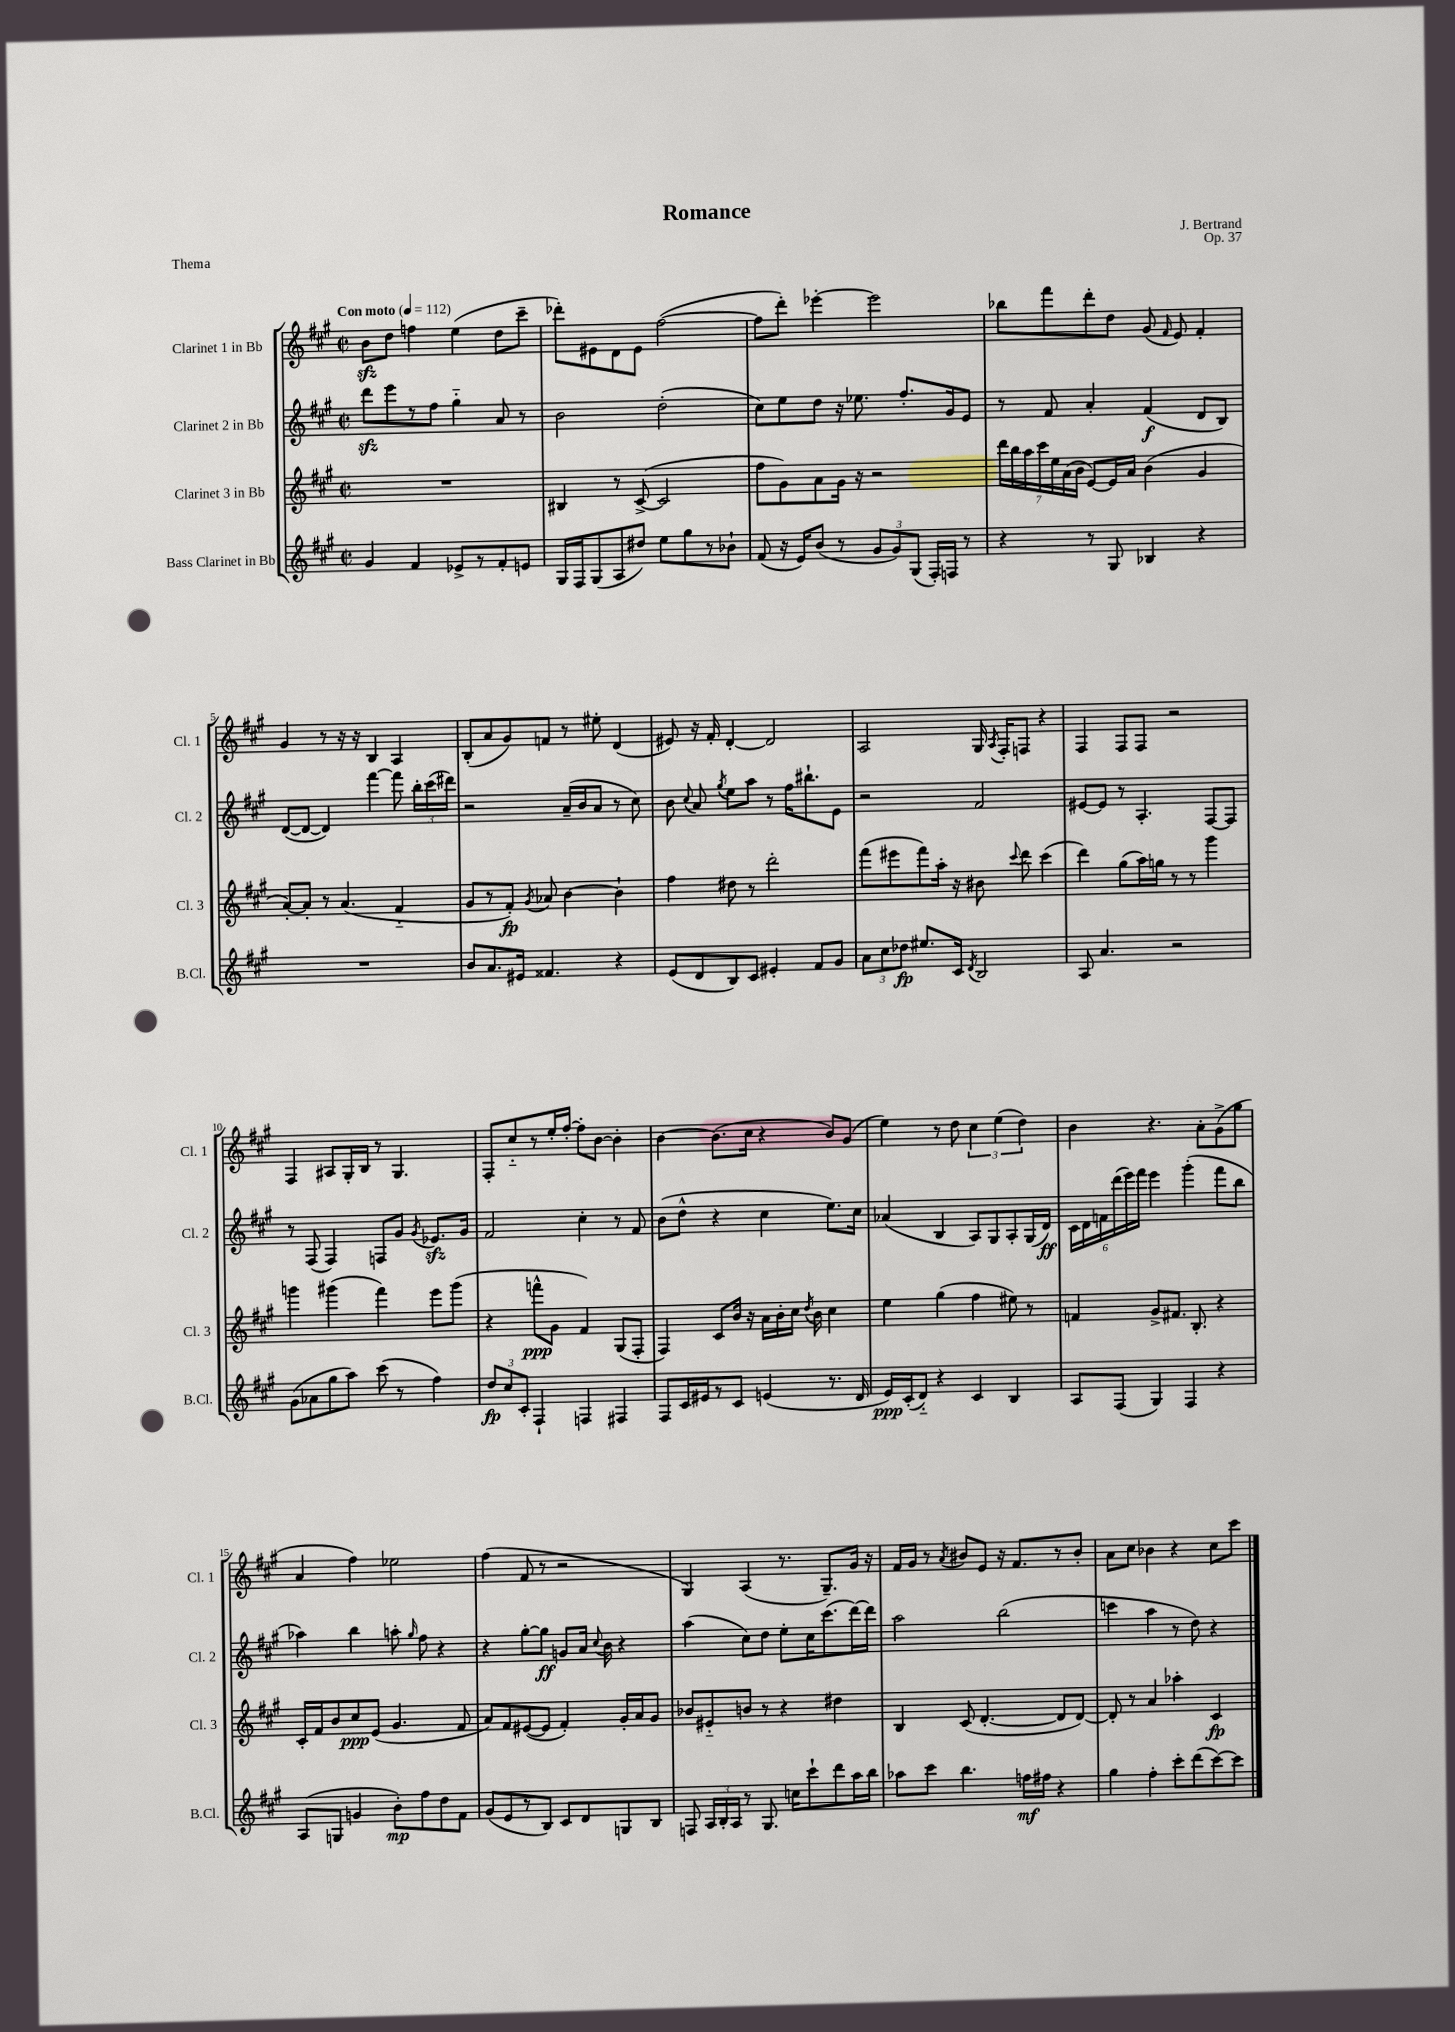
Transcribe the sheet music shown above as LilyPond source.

\header { title = "Romance" composer = "J. Bertrand" opus = "Op. 37" piece = "Thema" }
<<
\new StaffGroup <<
\new Staff = "s0" \with { instrumentName = "Clarinet 1 in Bb" shortInstrumentName = "Cl. 1" } {
    \clef treble \key a \major \defaultTimeSignature \time 2/2 \tempo "Con moto" 4 = 112
    \autoBeamOff b'8[\sfz d''8] f''4 e''4( d''8[ cis'''8]-- |
    des'''8[-.) eis'8 d'8 eis'8] fis''2~( |
    fis''8[ d'''8]-.) ees'''4~-. ees'''2 |
    bes''8[ fis'''8 d'''8-. d''8] gis'8( \grace { fis'16 } e'8) fis'4-. |
    gis'4 r8 r16 r16 b4 a4 |
    b8[-.( a'8 gis'8) f'8] r8 eis''8-. d'4( |
    eis'8) r16 fis'16-. d'4~-. d'2 |
    a2 gis16 \acciaccatura { a8 } fis16[-. f8] r4 |
    fis4 fis8[ fis8] r2 |
    fis4 ais8[ gis16-. b16] r8 gis4. |
    fis8[-. cis''8-_ r8 e''16-. fis''16]~-. fis''8[-. b'8]~ b'4-. |
    b'4~ b'8.[( cis''16] r4 b'8[) gis'8]( |
    e''4) r8 d''8 \tuplet 3/2 { cis''4 e''4( d''4) } |
    b'4 r4. a'8[-. gis'8->( gis''8] |
    a'4 fis''4) ees''2 |
    fis''4( fis'8 r8 r2 |
    gis4) a4( r8. gis8.[--) gis'16] r16 |
    fis'16[ gis'16] r8 \acciaccatura { a'8 } bis'8[ e'8] r16 fis'8.[ r8 bis'8]-. |
    a'8[ cis''8] bes'4 r4 cis''8[ cis'''8] \bar "|." |
}
\new Staff = "s1" \with { instrumentName = "Clarinet 2 in Bb" shortInstrumentName = "Cl. 2" } {
    \clef treble \key a \major \defaultTimeSignature \time 2/2
    \autoBeamOff d'''8[\sfz e'''8 r8 fis''8] gis''4-_ a'8 r8 |
    b'2 d''2-.( |
    cis''8[) e''8 d''8] r16 ees''8. fis''8.[-. gis'16 e'8] |
    r8 fis'8 a'4-. fis'4\f( d'8[ b8]) |
    d'8[~( d'8]~ d'4) fis'''4~ fis'''8 \tuplet 3/2 { b''16[-. cis'''16( dis'''16]) } |
    r2 a'16[--( b'16 a'8] r8 cis''8) |
    b'8 \appoggiatura { cis''8 } a'8 \acciaccatura { gis''8 } e''8[ a''8] r8 fis''16[ bis''8.-! e'8] |
    r2 fis'2 |
    eis'8[~ eis'8] r8 a4.-. fis8[~ fis8] |
    r8 fis8( fis4) f8[ gis'8] \acciaccatura { gis'8 } ees'8.[\sfz gis'16] |
    fis'2 cis''4-. r8 fis'8 |
    b'8[( d''8]-^ r4 cis''4 e''8.[) cis''16] |
    aes'4( b4 a8[) gis8 a8-. gis16( d'16]\ff) |
    \tuplet 6/4 { cis'16[ d'16 f'16 d'''16( e'''16) fis'''16] } e'''4 gis'''4-.( fis'''8[ b''8] |
    aes''4) b''4 a''8-. \grace { gis''16 } fis''8 r4 |
    r4 gis''8[~-. gis''8]\ff g'8[ a'16] \appoggiatura { cis''8 } b'16 r4 |
    a''4( cis''8[) d''8] e''8[-. cis''16 cis'''8.( d'''16~) d'''16] |
    a''2 b''2( |
    c'''4 a''4 r8 d''8) r4 \bar "|." |
}
\new Staff = "s2" \with { instrumentName = "Clarinet 3 in Bb" shortInstrumentName = "Cl. 3" } {
    \clef treble \key a \major \defaultTimeSignature \time 2/2
    \autoBeamOff R1 |
    bis4 r8 cis'8~->( cis'2 |
    fis''8[ gis'8) a'8 gis'16] r16 r2 |
    \tuplet 7/4 { d'''16[ b''16 a''16 cis'''16 e''16 a'16( b'16] } e'8[~) e'16 a'16] b'4( gis'4 |
    a'8[~-.) a'8]-. r8 a'4.( fis'4-_ |
    gis'8[ r8 fis'8]-.\fp) \acciaccatura { gis'8 } aes'8 b'4~ b'4-! |
    fis''4 dis''8 r8 d'''2-. |
    fis'''8[( eis'''8 fis'''8) a''16]-. r16 bis'8 \appoggiatura { cis'''8 } d'''8 cis'''4( |
    d'''4) gis''8[( a''16) g''16] r8 r8 gis'''4 |
    g'''4 gis'''4( fis'''4) e'''8[ gis'''8]( |
    r4 f'''8[-^\ppp gis'8] fis'4) gis8[( fis8]-. |
    fis4) cis'8[ b'16] r16 a'16[ b'16-. cis''16] \acciaccatura { d''8 } b'16 cis''4 |
    e''4 gis''4( fis''4 eis''8) r8 |
    f'4 gis'8[-> fis'8.] b8.-. r4 |
    cis'16[-. fis'16 b'8 cis''8\ppp e'8]( gis'4. fis'8 |
    a'8[) fis'8 eis'8~( eis'8] fis'4-.) gis'16[-. a'16 gis'8] |
    bes'8[ eis'8-_ b'8] r8 r4 dis''4 |
    b4 cis'8( d'4.~-. d'8[ d'8]~) |
    d'8-. r8 a'4 aes''4-. cis'4\fp \bar "|." |
}
\new Staff = "s3" \with { instrumentName = "Bass Clarinet in Bb" shortInstrumentName = "B.Cl." } {
    \clef treble \key a \major \defaultTimeSignature \time 2/2
    \autoBeamOff gis'4 fis'4 ees'8[-> r8 fis'8-. e'8] |
    gis16[ fis16 gis8( a8 dis''8]) e''8[ gis''8 r8 bes'8]-! |
    fis'8( r16 e'16[) b'8]( r8 \tuplet 3/2 { gis'8[ gis'8) gis8]( } fis16[-.) f16] r8 |
    r4 r8 gis8 bes4 r4 |
    R1 |
    b'8[ a'8. eis'16] fisis'4. r4 |
    e'8[( d'8 b8) cis'8] eis'4-. fis'8[ gis'8] |
    \tuplet 3/2 { a'8[ cis''8 des''8]\fp } eis''8.[ cis'16] \acciaccatura { d'8 } b2 |
    a8 a'4. r2 |
    gis'8[( aes'8 gis''8 a''8]) cis'''8( r8 fis''4) |
    \tuplet 3/2 { d''8[\fp cis''8 cis'8]-. } fis4-! f4 fis4 |
    fis8[ cis'16 eis'16 r8 cis'8] e'4( r8. d'16 |
    e'16[\ppp) cis'16-.( d'8]-_) r4 cis'4 b4 |
    a8[ fis8]( gis4) fis4 r4 |
    a8[( g8] g'4 b'8[-.\mp) fis''8 d''8 fis'8] |
    gis'8[( e'8 r8 b8]) cis'8[ d'8 g8 b8] |
    f8 \tuplet 3/2 { a16[ b16-. a16] } r8 gis8. c''16[ cis'''8-! d'''8 a''16 b''16] |
    aes''8[ cis'''8] b''4. f''16[\mf fis''16] r4 |
    gis''4 fis''4-. cis'''8[-. d'''8( cis'''8~) cis'''8] \bar "|." |
}
>>
>>
